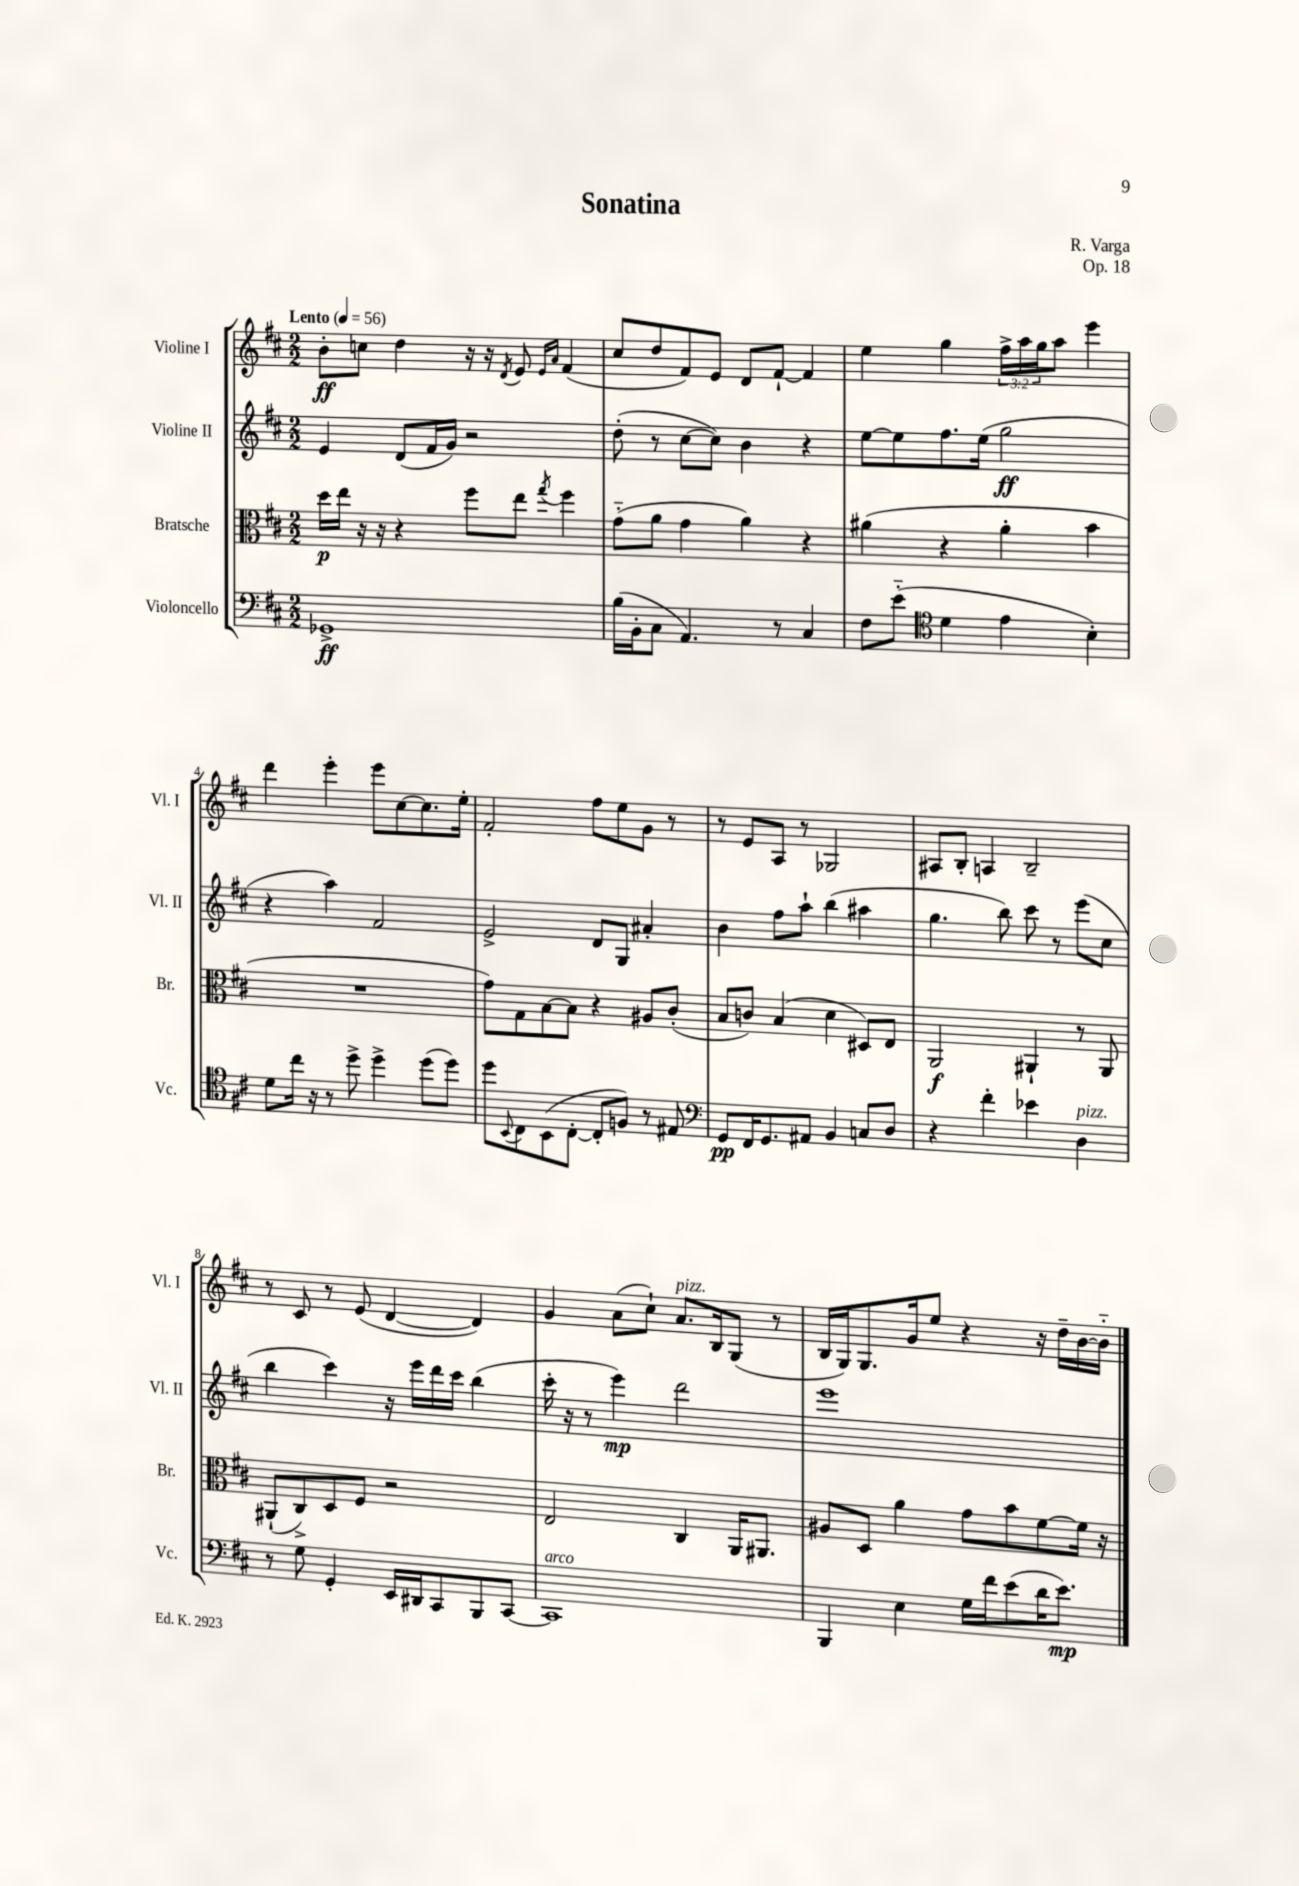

**kern	**kern	**kern	**kern
*staff4	*staff3	*staff2	*staff1
*clefF4	*clefC3	*clefG2	*clefG2
*k[f#c#]	*k[f#c#]	*k[f#c#]	*k[f#c#]
*M2/2	*M2/2	*M2/2	*M2/2
*MM56	*MM56	*MM56	*MM56
1GG-^	16dd	4e	8b'
.	16ee	.	.
.	16r	.	8cc
.	16r	.	.
.	4r	(8d	4dd
.	.	16f#	.
.	.	16g)	.
.	8ff#	2r	16r
.	.	.	16r
.	.	.	8qd
.	8ee	.	8e
.	.	.	16qqe
.	8qgg	.	16qqa
.	4ff#	.	(4f#
=	=	=	=
(16B	(8g'~	(8dd'	8cc#
16BB'	.	.	.
8C#	8a	8r	8dd
4.AA)	4g	[8cc#	8f#)
.	.	8cc#])	8e
.	4a)	4b	8d
8r	.	.	[8f#`
4C#	4r	4r	4f#]
=	=	=	=
8F#	(4a#	[8ee	4ee
(8e'~	.	8ee]	.
*clefC4	*	*	*
4d	4r	8.ff#	4gg
.	.	(16ee	.
4e	4a#'	2gg	24ff#^
.	.	.	24aa
.	.	.	24gg
.	.	.	8aa
4B')	4b	.	4eee
=	=	=	=
8d	1r	4r	4ddd
16cc#	.	.	.
16r	.	.	.
8r	.	4aa)	4eee'
8dd^	.	.	.
4dd^	.	2f#	8eee
.	.	.	[8cc#
(8dd	.	.	8.cc#]
8dd)	.	.	.
.	.	.	16ee'
=	=	=	=
8dd	8g)	2e^	2f#'
8qqBB	.	.	.
8C#	8G	.	.
(8BB	[8B	.	.
[8C#'	8B]	.	.
8C#']	4r	8d	8ff#
8F)	.	8G	8ee
8r	8A#	4a#'	8g
8E#	(8c#'	.	8r
=	=	=	=
*clefF4	*	*	*
8GG	8B	4b	8r
16FF#	8c)	.	8e
8.GG	.	.	.
.	(4B	8ff#	8A
8AA#	.	8aa`	8r
4BB	4d	(4bb	2G-
8C	8D#)	4aa#	.
8D	8E	.	.
=	=	=	=
4r	2AA	4.gg	8A#
.	.	.	8B'
4f#'	.	.	4A
.	.	8bb)	.
4e-	4AA#`	8ccc#	2B~
.	.	8r	.
4D	8r	(8eee	.
.	8AA#	8cc#	.
=	=	=	=
8r	(8AA#`	4bb	8r
8G	8C#^)	.	8c#
4GG'	8D	4ccc#)	8r
.	8F#	.	(8e
16EE	2r	16r	[4d
16DD#	.	16eee	.
8CC#	.	16ddd	.
.	.	16ccc#	.
8BBB	.	(4bb	4d])
[8CC#	.	.	.
=	=	=	=
1CC#]	2E	16ccc#'	4g
.	.	16r	.
.	.	8r	.
.	.	4eee)	(8a
.	.	.	8cc#`)
.	4C#	2ddd	8.a
.	.	.	16B
.	16AA	.	(8G
.	8.AA#	.	.
.	.	.	8r
=	=	=	=
4BBB	8A#	1eee	16B
.	.	.	16G)
.	8D	.	8.G
4E	4a	.	.
.	.	.	16g
.	.	.	8ee
16G	8g	.	4r
16f#	.	.	.
(8e	8b	.	.
16d	[8f#	.	16r
8.e)	.	.	16dd~
.	16f#]	.	[16b
.	16r	.	16b'~]
==	==	==	==
*-	*-	*-	*-
